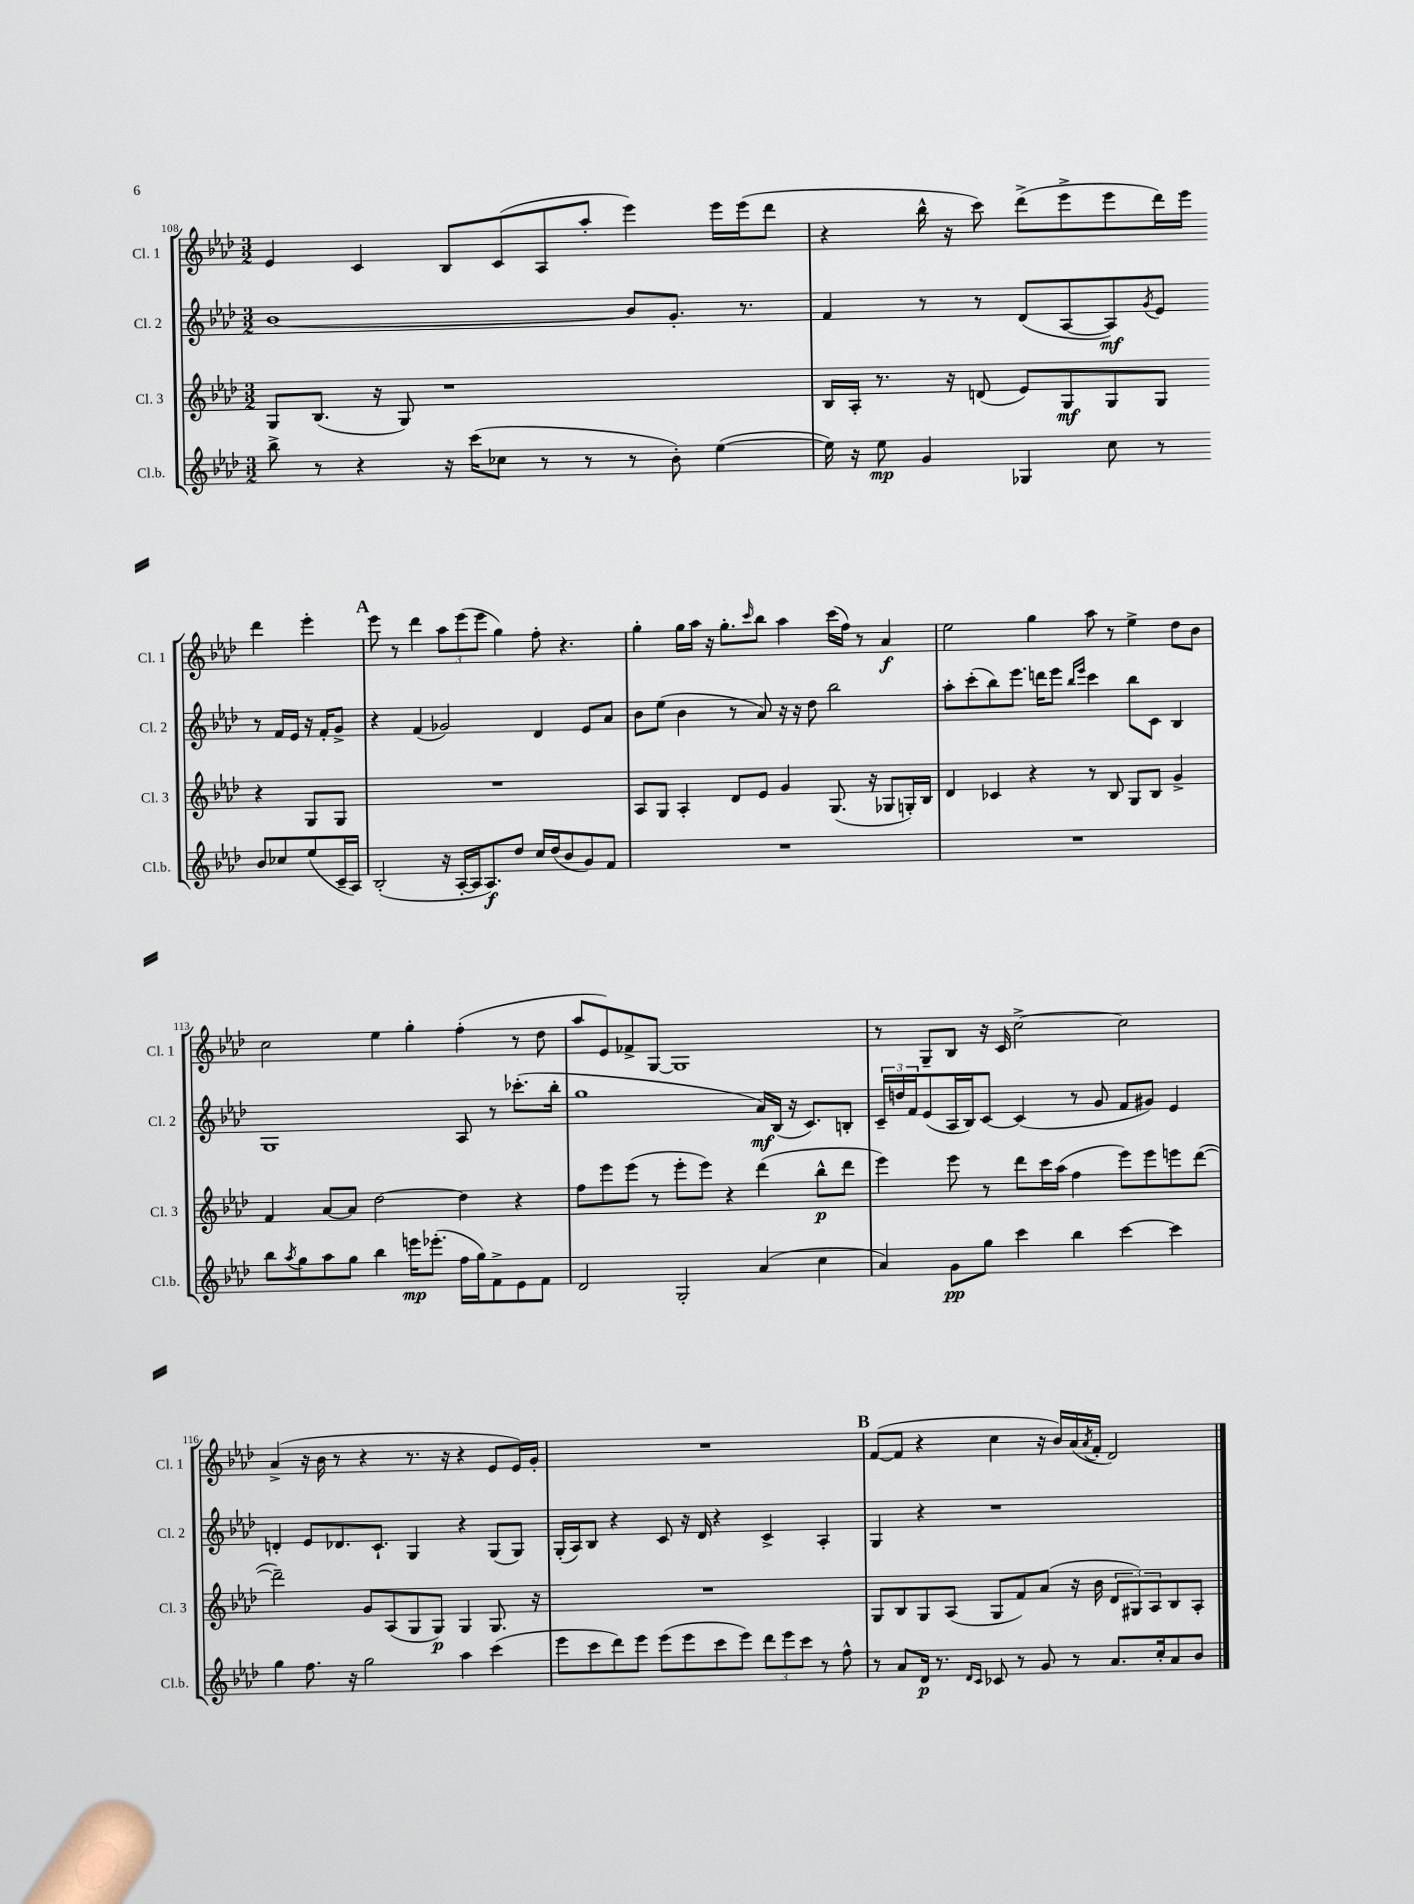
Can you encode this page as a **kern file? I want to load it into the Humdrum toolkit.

**kern	**dynam	**kern	**dynam	**kern	**dynam	**kern	**dynam
*part4	*part4	*part3	*part3	*part2	*part2	*part1	*part1
*staff4	*staff4	*staff3	*staff3	*staff2	*staff2	*staff1	*staff1
*I"Cl.b.	*	*I"Cl. 3	*	*I"Cl. 2	*	*I"Cl. 1	*
*I'Cl.b.	*	*I'Cl. 3	*	*I'Cl. 2	*	*I'Cl. 1	*
*clefG2	*	*clefG2	*	*clefG2	*	*clefG2	*
*k[b-e-a-d-]	*	*k[b-e-a-d-]	*	*k[b-e-a-d-]	*	*k[b-e-a-d-]	*
*M3/2	*	*M3/2	*	*M3/2	*	*M3/2	*
=108	=108	=108	=108	=108	=108	=108	=108
8bb-^\	.	8G/L	.	[1b-	.	4e-/	.
8r	.	(8.B-/J	.	.	.	.	.
4r	.	.	.	.	.	4c/	.
.	.	16r	.	.	.	.	.
.	.	8G/)	.	.	.	.	.
16r	.	1r	.	.	.	8B-/L	.
(16ccc\KL	.	.	.	.	.	.	.
8cc-X\J	.	.	.	.	.	(8c/	.
8r	.	.	.	.	.	8A-/	.
8r	.	.	.	.	.	8aa-'/J	.
8r	.	.	.	8b-/L]	.	4eee-\)	.
8b-'\)	.	.	.	8.g'/J	.	.	.
([4ee-\	.	.	.	.	.	16eee-\LL	.
.	.	.	.	8.r	.	(16eee-\J	.
.	.	.	.	.	.	8ddd-\J	.
=109	=109	=109	=109	=109	=109	=109	=109
16ee-\])	.	16B-/LL	.	4f/	.	4r	.
16r	.	16A-'/JJ	.	.	.	.	.
8ee-\	mp	8.r	.	.	.	.	.
4g/	.	.	.	8r	.	16bb-^^\	.
.	.	16r	.	.	.	16r	.
.	.	(8dn/	.	8r	.	8ccc\)	.
4G-X/	.	8e-/L)	.	(8d-/L	.	(8ddd-^\L	.
.	.	8G/	mf	[8A-/	.	8eee-^\	.
8cc\	.	8G/	.	8A-/])	mf	8eee-\	.
.	.	.	.	8qg/	.	.	.
8r	.	8G/J	.	8e-/J	.	16ddd-\L)	.
.	.	.	.	.	.	16eee-\JJ	.
8b-/L	.	4r	.	8r	.	4ddd-\	.
8cc-X/	.	.	.	16f/LL	.	.	.
.	.	.	.	16e-/JJ	.	.	.
(8ee-/	.	8G/L	.	16r	.	4eee-'\	.
.	.	.	.	16f'/KL	.	.	.
16c~/L	.	8G/J	.	8g^/J	.	.	.
16A-/JJ)	.	.	.	.	.	.	.
!!LO:LB:g=z
!!LO:REH:place=s1:t=A
=110	=110	=110	=110	=110	=110	=110	=110
(2B-'/	.	1.r	.	4r	.	8eee-\	.
.	.	.	.	.	.	8r	.
.	.	.	.	(4f/	.	4ddd-\	.
16r	.	.	.	2g-X/)	.	12aa-\L	.
[16A-'/LL	.	.	.	.	.	.	.
.	.	.	.	.	.	(12eee-\	.
16A-/J]	.	.	.	.	.	.	.
.	.	.	.	.	.	12eee-\J	.
8.A-/)	f	.	.	.	.	.	.
.	.	.	.	.	.	4gg\)	.
8dd-/J	.	.	.	.	.	.	.
16cc/LL	.	.	.	4d-/	.	8ff'\	.
(16dd-/J	.	.	.	.	.	.	.
8b-/	.	.	.	.	.	4.r	.
8g/)	.	.	.	8e-/L	.	.	.
8f/J	.	.	.	8a-/J	.	.	.
=111	=111	=111	=111	=111	=111	=111	=111
1.r	.	8A-/L	.	8b-\L	.	4gg'\	.
.	.	8G/J	.	(8ee-\J	.	.	.
.	.	4A-'/	.	4b-\	.	16gg\LL	.
.	.	.	.	.	.	16aa-\JJ	.
.	.	.	.	.	.	16r	.
.	.	.	.	.	.	8.gg'\L	.
.	.	8d-/L	.	8r	.	.	.
.	.	.	.	.	.	16qqccc/	.
.	.	8e-/J	.	8a-/)	.	8bb-\J	.
.	.	4g/	.	16r	.	4aa-\	.
.	.	.	.	16r	.	.	.
.	.	.	.	8dd-\	.	.	.
.	.	(8.G/	.	2bb-\	.	(16ccc\LL	.
.	.	.	.	.	.	16ff\JJ)	.
.	.	.	.	.	.	8r	.
.	.	16r	.	.	.	.	.
.	.	8G-X/L	.	.	.	4a-/	f
.	.	16Gn'/L)	.	.	.	.	.
.	.	16B-/JJ	.	.	.	.	.
=112	=112	=112	=112	=112	=112	=112	=112
1.r	.	4d-/	.	8aa-'\L	.	2ee-\	.
.	.	.	.	(8ccc'\	.	.	.
.	.	4c-X/	.	8bb-\)	.	.	.
.	.	.	.	8.eee-\J	.	.	.
.	.	4r	.	.	.	4gg\	.
.	.	.	.	16dddn\KL	.	.	.
.	.	.	.	8eee-\J	.	.	.
.	.	.	.	16qqbb-/LL	.	.	.
.	.	.	.	16qqeee-/JJ	.	.	.
.	.	8r	.	4ccc\	.	8aa-\	.
.	.	8B-/	.	.	.	8r	.
.	.	8G/L	.	8bb-\L	.	4ee-^\	.
.	.	8B-/J	.	8c\J	.	.	.
.	.	4g^/	.	4B-/	.	8dd-\L	.
.	.	.	.	.	.	8b-\J	.
!!LO:LB:g=z
=113	=113	=113	=113	=113	=113	=113	=113
8bb-\L	.	4f/	.	1G	.	2cc\	.
8qaa-/	.	.	.	.	.	.	.
8gg\	.	.	.	.	.	.	.
8aa-\	.	[8a-/L	.	.	.	.	.
8gg\J	.	8a-/J]	.	.	.	.	.
4bb-\	.	[2dd-\	.	.	.	4ee-\	.
16eeen\KL	mp	.	.	.	.	4gg'\	.
(8.eee-X'\J	.	.	.	.	.	.	.
16ff\LL	.	4dd-\]	.	8A-/	.	(4ff'\	.
16gg\J)	.	.	.	.	.	.	.
8f^\	.	.	.	8r	.	.	.
8e-\	.	4r	.	(8.ccc-X'\L	.	8r	.
8f\J	.	.	.	.	.	8dd-\	.
.	.	.	.	16bb-'\Jk	.	.	.
=114	=114	=114	=114	=114	=114	=114	=114
2d-/	.	8ff\L	.	1gg	.	8aa-/L	.
.	.	8eee-\	.	.	.	8e-/)	.
.	.	(8eee-\J	.	.	.	8f-X^/	.
.	.	8r	.	.	.	[8G/J	.
2G'/	.	8eee-'\L	.	.	.	1G]	.
.	.	8eee-\J)	.	.	.	.	.
.	.	4r	.	.	.	.	.
(4a-/	.	(4ddd-\	.	16a-/LL)	mf	.	.
.	.	.	.	(16B-/JJ	.	.	.
.	.	.	.	16r	.	.	.
.	.	.	.	8.c/L)	.	.	.
4cc\	.	8bb-^^\L	p	.	.	.	.
.	.	8ddd-\J	.	8Bn'/J	.	.	.
=115	=115	=115	=115	=115	=115	=115	=115
4a-/)	.	4eee-\)	.	24c~/LL	.	8r	.
.	.	.	.	24ddn/	.	.	.
.	.	.	.	24f/J	.	.	.
.	.	.	.	(8e-/	.	8G~/L	.
8g\L	pp	8eee-\	.	16A-/L	.	8B-/J	.
.	.	.	.	16B-/J)	.	.	.
8gg\J	.	8r	.	[8c/J	.	16r	.
.	.	.	.	.	.	16c/	.
4ccc\	.	8ddd-\L	.	(4c/]	.	[2cc^\	.
.	.	16ccc\L	.	.	.	.	.
.	.	(16aa-\JJ	.	.	.	.	.
4bb-\	.	4ff\	.	8r	.	.	.
.	.	.	.	8g/	.	.	.
[4ccc\	.	8eee-\L)	.	8f/L	.	2cc\]	.
.	.	8eee-\	.	8g#X/J)	.	.	.
4ccc\]	.	8eeen\	.	4e-/	.	.	.
.	.	([8ddd-\J	.	.	.	.	.
!!LO:LB:g=z
=116	=116	=116	=116	=116	=116	=116	=116
4gg\	.	2ddd-~\])	.	4dn'/	.	(4a-^/	.
8.ff\	.	.	.	8e-/L	.	16r	.
.	.	.	.	.	.	16b-\	.
.	.	.	.	8.d-X/	.	8r	.
16r	.	.	.	.	.	.	.
2gg\	.	8g/L	.	.	.	4r	.
.	.	.	.	8.c`/J	.	.	.
.	.	(8A-/	.	.	.	.	.
.	.	8G/	.	4G/	.	8.r	.
.	.	8G/J)	p	.	.	.	.
.	.	.	.	.	.	16r	.
4aa-\	.	4G/	.	4r	.	4r	.
(4ccc\	.	8.G/	.	(8G/L	.	8e-/L	.
.	.	.	.	8G/J)	.	16e-/L)	.
.	.	16r	.	.	.	16g'/JJ	.
=117	=117	=117	=117	=117	=117	=117	=117
8eee-\L	.	1.r	.	(16G'/LL	.	1.r	.
.	.	.	.	16A-/J)	.	.	.
8ccc\	.	.	.	8B-/J	.	.	.
8ddd-\)	.	.	.	4r	.	.	.
8eee-\J	.	.	.	.	.	.	.
(8eee-\L	.	.	.	8c/	.	.	.
8eee-\	.	.	.	16r	.	.	.
.	.	.	.	16d-/	.	.	.
8ccc\	.	.	.	4r	.	.	.
8eee-\J)	.	.	.	.	.	.	.
12ddd-\L	.	.	.	4c^/	.	.	.
12eee-\	.	.	.	.	.	.	.
12ccc\J	.	.	.	.	.	.	.
8r	.	.	.	4A-'/	.	.	.
8ff^^\	.	.	.	.	.	.	.
!!LO:REH:place=s1:t=B
=118	=118	=118	=118	=118	=118	=118	=118
8r	.	8G/L	.	4G/	.	([8f/L	.
8a-/L	.	8B-/	.	.	.	8f/J]	.
16d-/Jk	p	8G/	.	4r	.	4r	.
8.r	.	.	.	.	.	.	.
.	.	(8A-/J	.	.	.	.	.
16qqd-/LL	.	.	.	.	.	.	.
16qqc/JJ	.	.	.	.	.	.	.
8c-X/	.	8G/L	.	1r	.	4cc\	.
8r	.	8f/)	.	.	.	.	.
8g/	.	(8a-/J	.	.	.	16r	.
.	.	.	.	.	.	16b-/LL)	.
8r	.	16r	.	.	.	(16a-/	.
.	.	.	.	.	.	8qa-/	.
.	.	16b-\	.	.	.	16f'/JJ	.
8.a-/L	.	12d-/L	.	.	.	2d-/)	.
.	.	12G#X/)	.	.	.	.	.
.	.	12A-/	.	.	.	.	.
16cc'/k	.	.	.	.	.	.	.
8a-/	.	8B-/	.	.	.	.	.
8b-/J	.	8A-'/J	.	.	.	.	.
==	==	==	==	==	==	==	==
*-	*-	*-	*-	*-	*-	*-	*-
